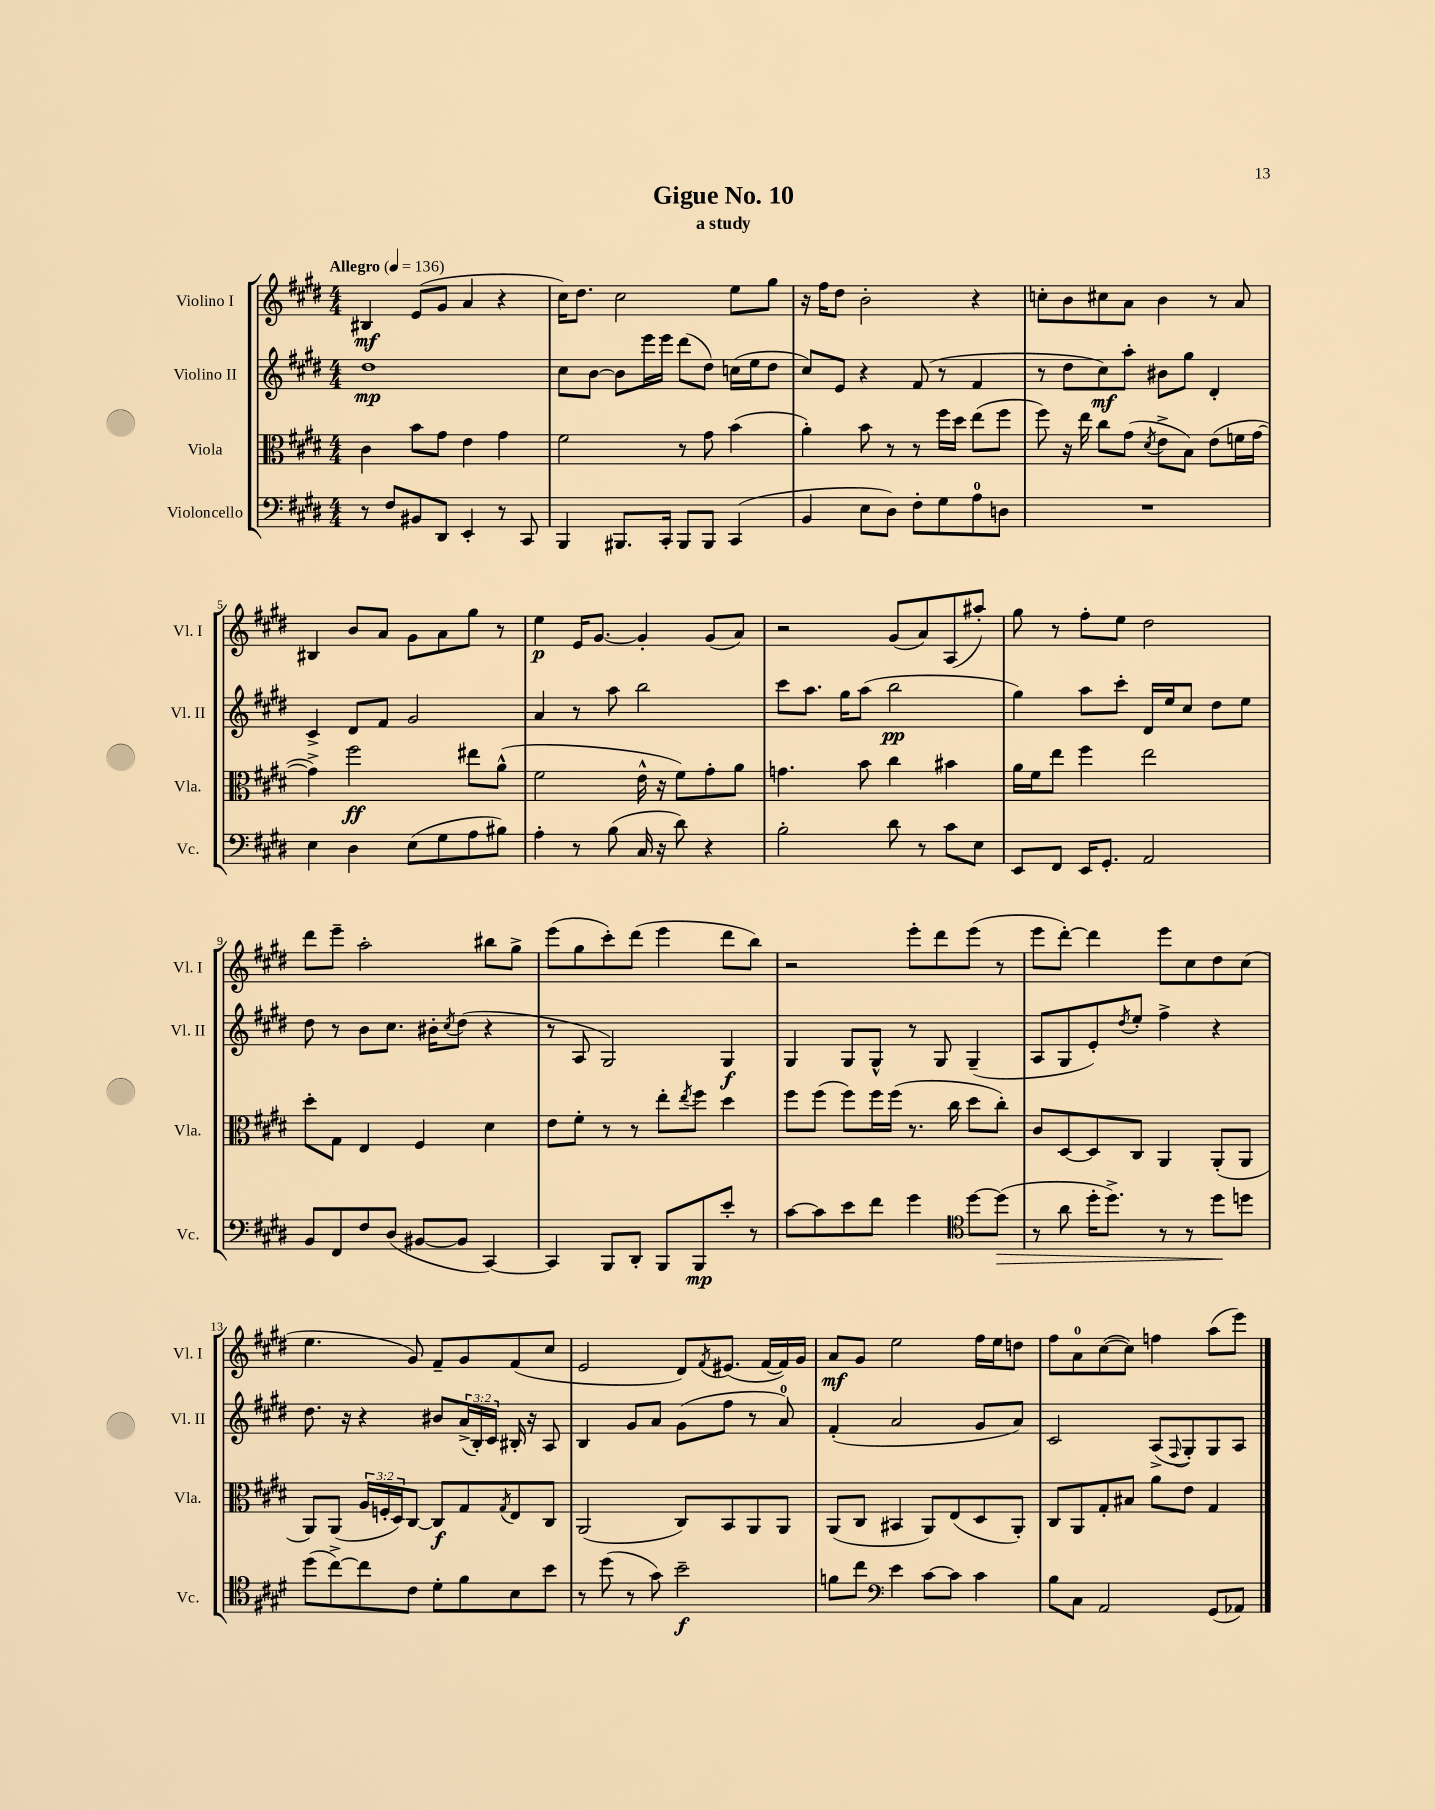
\header { title = "Gigue No. 10" subtitle = "a study" }
<<
\new StaffGroup <<
\new Staff = "s0" \with { instrumentName = "Violino I" shortInstrumentName = "Vl. I" } {
    \clef treble \key e \major \numericTimeSignature \time 4/4 \tempo "Allegro" 4 = 136
    bis4\mf e'8( gis'8 a'4 r4 |
    cis''16) dis''8. cis''2 e''8 gis''8 |
    r16 fis''16 dis''8 b'2-. r4 |
    c''8-. b'8 cis''8 a'8 b'4 r8 a'8 |
    bis4 b'8 a'8 gis'8 a'8 gis''8 r8 |
    e''4\p e'16 gis'8.~ gis'4-. gis'8( a'8) |
    r2 gis'8( a'8) a8( ais''8-.) |
    gis''8 r8 fis''8-. e''8 dis''2 |
    dis'''8 e'''8-- a''2-. bis''8 gis''8-> |
    e'''8( gis''8 cis'''8-.) dis'''8( e'''4 dis'''8 b''8) |
    r2 e'''8-. dis'''8 e'''8( r8 |
    e'''8 dis'''8~-.) dis'''4 e'''8 cis''8 dis''8 cis''8( |
    e''4. gis'8) fis'8-- gis'8 fis'8( cis''8 |
    e'2 dis'8) \acciaccatura { fis'8 } eis'8.( fis'16~ fis'16) gis'16 |
    a'8\mf gis'8 e''2 fis''16 e''16 d''8 |
    fis''8 a'8-0 cis''8~( cis''8) f''4 a''8( e'''8) \bar "|." |
}
\new Staff = "s1" \with { instrumentName = "Violino II" shortInstrumentName = "Vl. II" } {
    \clef treble \key e \major \numericTimeSignature \time 4/4 \override Staff.TupletNumber.text = #tuplet-number::calc-fraction-text
    dis''1\mp |
    cis''8 b'8~ b'8 e'''16 e'''16 dis'''8( dis''8) c''16( e''16 dis''8 |
    cis''8) e'8 r4 fis'8( r8 fis'4 |
    r8 dis''8 cis''8\mf) a''8-. bis'8 gis''8 dis'4-. |
    cis'4-> dis'8 fis'8 gis'2 |
    a'4 r8 a''8 b''2 |
    cis'''8 a''8. gis''16 a''8( b''2\pp |
    gis''4) a''8 cis'''8-. dis'16 e''16 cis''8 dis''8 e''8 |
    dis''8 r8 b'8 cis''8. bis'16-. \acciaccatura { cis''8 } dis''8( r4 |
    r8 a8 gis2) gis4\f |
    gis4 gis8 gis8-^ r8 gis8 gis4--( |
    a8 gis8 e'8-.) \acciaccatura { dis''8 } e''8-. fis''4-> r4 |
    dis''8. r16 r4 bis'8 \tuplet 3/2 { a'16->( b16-.) cis'16 } bis16-. r16 a8 |
    b4 gis'8 a'8 gis'8( fis''8 r8 a'8-0) |
    fis'4-.( a'2 gis'8 a'8) |
    cis'2 a8->( \appoggiatura { fis8 } gis8-.) gis8 a8 \bar "|." |
}
\new Staff = "s2" \with { instrumentName = "Viola" shortInstrumentName = "Vla." } {
    \clef alto \key e \major \numericTimeSignature \time 4/4 \override Staff.TupletNumber.text = #tuplet-number::calc-fraction-text
    cis'4 b'8 gis'8 e'4 gis'4 |
    fis'2 r8 gis'8 b'4( |
    a'4-.) b'8 r8 r8 fis''16 dis''16 e''8( fis''8 |
    fis''8) r16 e''16 cis''8 gis'8( \acciaccatura { dis'8 } e'8-> b8) e'8( f'16 gis'16~ |
    gis'4->) fis''2\ff eis''8 a'8-^( |
    fis'2 e'16-^ r16 fis'8) gis'8-. a'8 |
    g'4. b'8 cis''4 bis'4 |
    a'16 fis'16 e''8 fis''4 e''2 |
    dis''8-. gis8 e4 fis4 dis'4 |
    e'8 fis'8-. r8 r8 e''8-. \acciaccatura { e''8 } fis''8 dis''4 |
    fis''8 fis''8( fis''8) fis''16 fis''16( r8. cis''16 dis''8 cis''8-.) |
    cis'8 dis8~ dis8 cis8 a,4 a,8-.( a,8 |
    a,8) a,8( \tuplet 3/2 { a16 f16-. dis16) } cis8~ cis8\f gis8 \acciaccatura { gis8 } e8 cis8 |
    a,2( cis8) b,8 a,8 a,8 |
    a,8( cis8 bis,4 a,8) e8( dis8 a,8-.) |
    cis8 a,8 gis8-. bis8 a'8 e'8 gis4 \bar "|." |
}
\new Staff = "s3" \with { instrumentName = "Violoncello" shortInstrumentName = "Vc." } {
    \clef bass \key e \major \numericTimeSignature \time 4/4
    r8 fis8 bis,8 dis,8 e,4-. r8 cis,8 |
    b,,4 bis,,8. cis,16-. bis,,8 bis,,8 cis,4( |
    b,4 e8 dis8) fis8-. gis8 a8-0 d8 |
    R1 |
    e4 dis4 e8( gis8 a8 bis8) |
    a4-. r8 b8( cis16 r16 dis'8) r4 |
    b2-. dis'8 r8 cis'8 e8 |
    e,8 fis,8 e,16 gis,8.-. a,2 |
    b,8 fis,8 fis8 dis8( bis,8~ bis,8 cis,4~) |
    cis,4 b,,8 dis,8-. b,,8 b,,8\mp e'8-. r8 |
    cis'8~ cis'8 e'8 fis'8 gis'4 \clef tenor dis''8~ dis''8\>( |
    r8 a'8 dis''16-. dis''8.->) r8 r8 dis''8\! d''8 |
    dis''8( cis''8~->) cis''8 cis'8 dis'8-. fis'8 b8 b'8 |
    r8 dis''8( r8 gis'8) b'2--\f |
    f'8 cis''8 \clef bass e'4 cis'8~ cis'8 cis'4 |
    b8 cis8 a,2 gis,8( aes,8) \bar "|." |
}
>>
>>
